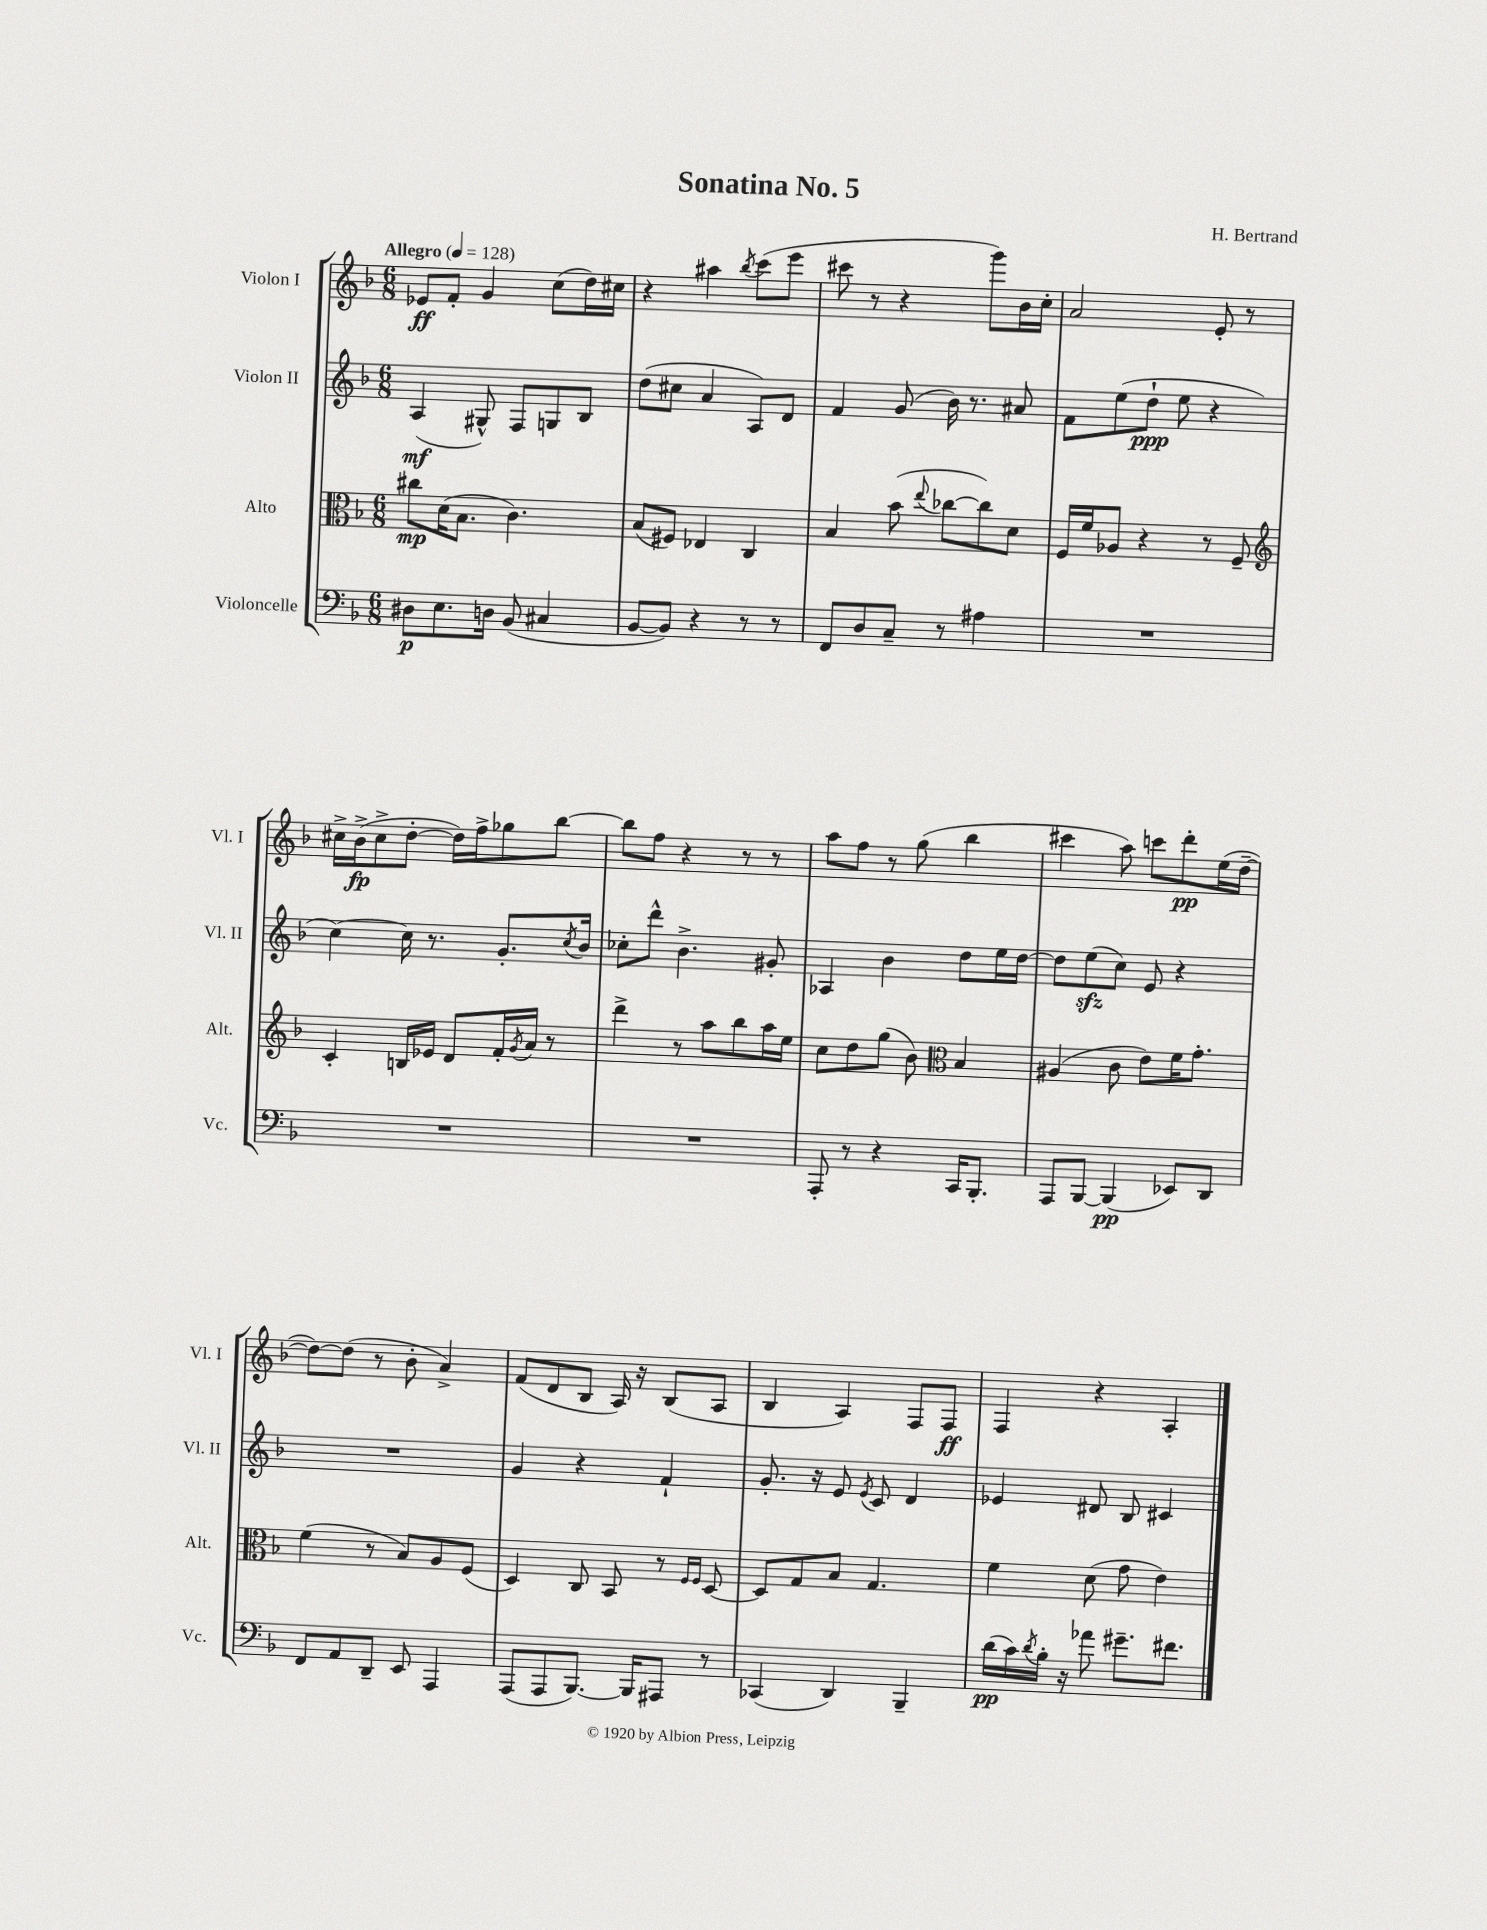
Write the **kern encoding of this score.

**kern	**dynam	**kern	**dynam	**kern	**dynam	**kern	**dynam
*part4	*part4	*part3	*part3	*part2	*part2	*part1	*part1
*staff4	*staff4	*staff3	*staff3	*staff2	*staff2	*staff1	*staff1
*I"Violoncelle	*	*I"Alto	*	*I"Violon II	*	*I"Violon I	*
*I'Vc.	*	*I'Alt.	*	*I'Vl. II	*	*I'Vl. I	*
*clefF4	*	*clefC3	*	*clefG2	*	*clefG2	*
*k[b-]	*	*k[b-]	*	*k[b-]	*	*k[b-]	*
*M6/8	*	*M6/8	*	*M6/8	*	*M6/8	*
*MM128	*	*MM128	*	*MM128	*	*MM128	*
=1	=1	=1	=1	=1	=1	=1	=1
!	!	!	!	!	!	!LO:TX:a:B:t=Allegro	!
8D#X\L	p	8cc#X\L	mp	(4A/	mf	8e-X/L	ff
8.E\	.	(16d\K	.	.	.	8f'/J	.
.	.	8.B-\J	.	.	.	.	.
.	.	.	.	8G#X^^/)	.	4g/	.
16Dn\Jk	.	.	.	.	.	.	.
(8BB-/	.	4.c\)	.	8F/L	.	.	.
4C#X/	.	.	.	8Gn/	.	(8cc\L	.
.	.	.	.	8B-/J	.	16dd\L)	.
.	.	.	.	.	.	16cc#X\JJ	.
=2	=2	=2	=2	=2	=2	=2	=2
[8BB-/L	.	(8B-/L	.	(8dd\L	.	4r	.
8BB-/J])	.	8F#X/J)	.	8cc#X\J	.	.	.
4r	.	4E-X/	.	4a/	.	4aa#X\	.
.	.	.	.	.	.	8qbb-/	.
8r	.	4C/	.	8A/L)	.	(8ccc\L	.
8r	.	.	.	8d/J	.	8eee\J	.
=3	=3	=3	=3	=3	=3	=3	=3
8FF/L	.	4B-/	.	4f/	.	8ccc#X\	.
8D/	.	.	.	.	.	8r	.
8C~/J	.	(8b-\	.	(8g/	.	4r	.
.	.	8qqee/	.	.	.	.	.
8r	.	[8cc-X\L	.	16b-\)	.	.	.
.	.	.	.	8.r	.	.	.
4A#X\	.	8cc-\])	.	.	.	8ggg\L)	.
.	.	8d\J	.	8a#X/	.	16b-\L	.
.	.	.	.	.	.	16cc'\JJ	.
=4	=4	=4	=4	=4	=4	=4	=4
2.r	.	16F/LL	.	8f\L	.	2a/	.
.	.	16f/J	.	.	.	.	.
.	.	8A-X/J	.	(8ee\	.	.	.
.	.	4r	.	8dd`\J	ppp	.	.
.	.	.	.	8ee\	.	.	.
.	.	8r	.	4r	.	8e'/	.
.	.	8F~/	.	.	.	8r	.
!!LO:LB:g=z
=5	=5	=5	=5	=5	=5	=5	=5
*	*	*clefG2	*	*	*	*	*
2.r	.	4c'/	.	[4cc\)	.	16cc#X^\LL	.
.	.	.	.	.	.	(16b-^\J	fp
.	.	.	.	.	.	8cc#^\	.
.	.	16Bn/LL	.	16cc\]	.	[8dd'\J	.
.	.	16e-X/JJ	.	8.r	.	.	.
.	.	8d/L	.	.	.	16dd\LL])	.
.	.	.	.	.	.	16ff^\J	.
.	.	16f'/L	.	8.g'/L	.	8gg-X\	.
.	.	8qg/	.	.	.	.	.
.	.	16a/JJ	.	.	.	.	.
.	.	8r	.	.	.	[8bb-\J	.
.	.	.	.	8qcc/	.	.	.
.	.	.	.	16b-/Jk	.	.	.
=6	=6	=6	=6	=6	=6	=6	=6
2.r	.	4ddd^\	.	8cc-X'\L	.	8bb-\L]	.
.	.	.	.	8ddd^^\J	.	8ff\J	.
.	.	8r	.	4.b-^\	.	4r	.
.	.	8aa\L	.	.	.	.	.
.	.	8bb-\	.	.	.	8r	.
.	.	16aa\L	.	8g#X'/	.	8r	.
.	.	16ee\JJ	.	.	.	.	.
=7	=7	=7	=7	=7	=7	=7	=7
8AAA'/	.	8cc\L	.	4A-X/	.	8aa\L	.
8r	.	8dd\	.	.	.	8ff\J	.
4r	.	(8gg\J	.	4b-\	.	8r	.
.	.	8b-\)	.	.	.	(8gg\	.
*	*	*clefC3	*	*	*	*	*
16CC/KL	.	4B-/	.	8dd\L	.	4bb-\	.
8.BBB-'/J	.	.	.	.	.	.	.
.	.	.	.	16ee\L	.	.	.
.	.	.	.	[16dd\JJ	.	.	.
=8	=8	=8	=8	=8	=8	=8	=8
8AAA/L	.	(4A#X/	.	8dd\L]	.	4ccc#X\	.
[8BBB-/J	.	.	.	(8eezz\	.	.	.
(4BBB-/]	pp	8c\	.	8cc\J)	.	8aa\)	.
.	.	8e\L)	.	8e/	.	8cccn\L	.
8EE-X/L)	.	16f\K	.	4r	.	8ddd'\	pp
.	.	8.g'\J	.	.	.	.	.
8DD/J	.	.	.	.	.	(16ee\L	.
.	.	.	.	.	.	[16dd~\JJ	.
!!LO:LB:g=z
=9	=9	=9	=9	=9	=9	=9	=9
8FF/L	.	(4f\	.	2.r	.	8dd\L_)	.
8AA/	.	.	.	.	.	(8dd\J]	.
8DD~/J	.	8r	.	.	.	8r	.
8EE/	.	8B-/L)	.	.	.	8b-'\	.
4AAA/	.	8A/	.	.	.	4a^/)	.
.	.	(8F/J	.	.	.	.	.
=10	=10	=10	=10	=10	=10	=10	=10
(8AAA/L	.	4D/)	.	4g/	.	(8f/L	.
8AAA/	.	.	.	.	.	8d/	.
[8.BBB-/J)	.	8C/	.	4r	.	8B-/J	.
.	.	8BB-/	.	.	.	16A/)	.
16BBB-/KL]	.	.	.	.	.	16r	.
8AAA#X/J	.	8r	.	4f`/	.	(8B-/L	.
.	.	16qqF/LL	.	.	.	.	.
.	.	16qqF/JJ	.	.	.	.	.
8r	.	[8D/	.	.	.	8A/J	.
=11	=11	=11	=11	=11	=11	=11	=11
(4CC-X/	.	8D/L]	.	8.g'/	.	4B-/	.
.	.	8G/	.	.	.	.	.
.	.	.	.	16r	.	.	.
4DD/)	.	8B-/J	.	8e/	.	4A/)	.
.	.	.	.	8qe/	.	.	.
.	.	4.G/	.	8c/	.	.	.
4BBB-~/	.	.	.	4d/	.	8F/L	.
.	.	.	.	.	.	8F/J	ff
=12	=12	=12	=12	=12	=12	=12	=12
(16d\LL	pp	4f\	.	4e-X/	.	4F/	.
16c\)	.	.	.	.	.	.	.
8qd/	.	.	.	.	.	.	.
16B-'\JJ	.	.	.	.	.	.	.
16r	.	.	.	.	.	.	.
8a-X\	.	(8d\	.	8d#X/	.	4r	.
8.g#X~\L	.	8g\	.	8B-/	.	.	.
.	.	4e\)	.	4c#X/	.	4A'/	.
8.f#X\J	.	.	.	.	.	.	.
==	==	==	==	==	==	==	==
*-	*-	*-	*-	*-	*-	*-	*-
